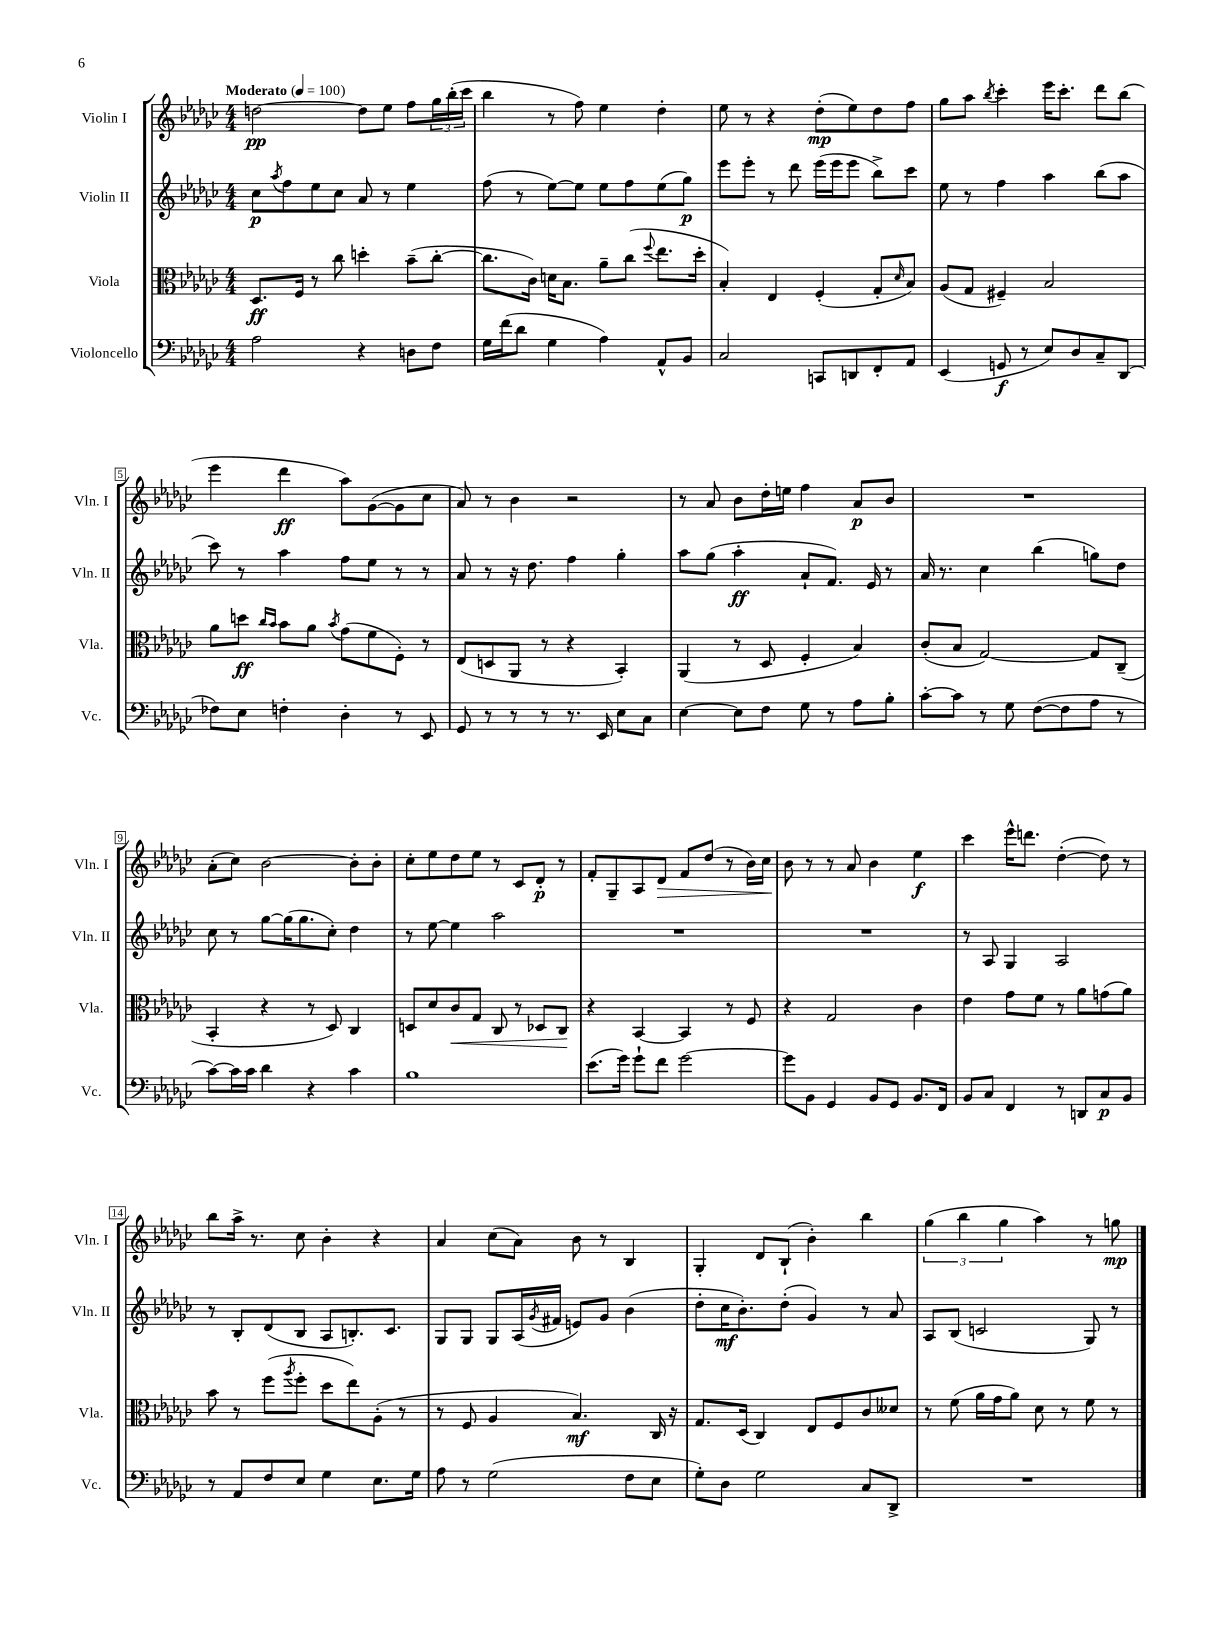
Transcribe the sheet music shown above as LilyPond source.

<<
\new StaffGroup <<
\new Staff = "s0" \with { instrumentName = "Violin I" shortInstrumentName = "Vln. I" } {
    \clef treble \key ges \major \numericTimeSignature \time 4/4 \tempo "Moderato" 4 = 100
    d''2~\pp d''8 ees''8 f''8 \tuplet 3/2 { ges''16 bes''16-.( ces'''16 } |
    bes''4 r8 f''8) ees''4 des''4-. |
    ees''8 r8 r4 des''8-.\mp( ees''8) des''8 f''8 |
    ges''8 aes''8 \acciaccatura { bes''8 } ces'''4-. ees'''16 ces'''8.-. des'''8 bes''8( |
    ees'''4 des'''4\ff aes''8) ges'8~( ges'8 ces''8 |
    aes'8) r8 bes'4 r2 |
    r8 aes'8 bes'8 des''16-. e''16 f''4 aes'8\p bes'8 |
    R1 |
    aes'8-.( ces''8) bes'2~ bes'8-. bes'8-. |
    ces''8-. ees''8 des''8 ees''8 r8 ces'8 des'8-.\p r8 |
    f'8-. ges8-- aes8 des'8\> f'8 des''8( r8 bes'16) ces''16 |
    bes'8\! r8 r8 aes'8 bes'4 ees''4\f |
    ces'''4 ees'''16-^ d'''8. des''4~-.( des''8) r8 |
    bes''8 aes''16-> r8. ces''8 bes'4-. r4 |
    aes'4 ces''8( aes'8) bes'8 r8 bes4 |
    ges4-. des'8 bes8-!( bes'4-.) bes''4 |
    \tuplet 3/2 { ges''4( bes''4 ges''4 } aes''4) r8 g''8\mp \bar "|." |
}
\new Staff = "s1" \with { instrumentName = "Violin II" shortInstrumentName = "Vln. II" } {
    \clef treble \key ges \major \numericTimeSignature \time 4/4
    ces''8\p \acciaccatura { aes''8 } f''8 ees''8 ces''8 aes'8 r8 ees''4 |
    f''8( r8 ees''8~) ees''8 ees''8 f''8 ees''8( ges''8\p) |
    ees'''8 ees'''8-. r8 des'''8 ees'''16( ees'''16 ees'''8 bes''8->) ces'''8 |
    ees''8 r8 f''4 aes''4 bes''8( aes''8 |
    ces'''8) r8 aes''4 f''8 ees''8 r8 r8 |
    aes'8 r8 r16 des''8. f''4 ges''4-. |
    aes''8 ges''8( aes''4-.\ff aes'8-! f'8.) ees'16 r8 |
    aes'16 r8. ces''4 bes''4( g''8) des''8 |
    ces''8 r8 ges''8~ ges''16( ges''8. ces''8-.) des''4 |
    r8 ees''8~ ees''4 aes''2 |
    R1 |
    R1 |
    r8 aes8 ges4 aes2 |
    r8 bes8-. des'8( bes8 aes8 b8.-.) ces'8. |
    ges8 ges8 ges8 aes16( \acciaccatura { ges'8 } fis'16 e'8) ges'8 bes'4( |
    des''8-. ces''16\mf bes'8.-.) des''8-.( ges'4) r8 aes'8 |
    aes8 bes8( c'2 ges8) r8 \bar "|." |
}
\new Staff = "s2" \with { instrumentName = "Viola" shortInstrumentName = "Vla." } {
    \clef alto \key ges \major \numericTimeSignature \time 4/4
    des8.\ff f16 r8 ces''8 d''4-. bes'8--( ces''8~-. |
    ces''8. ces'16) d'16 bes8. aes'8-- ces''8( \appoggiatura { f''8 } ees''8. des''16-. |
    bes4-.) ees4 f4-.( ges8-. \grace { des'16 } bes8) |
    aes8( ges8 fis4--) bes2 |
    aes'8 d''8\ff \grace { ces''16 bes'16 } bes'8 aes'8 \acciaccatura { bes'8 } ges'8( f'8 f8-.) r8 |
    ees8( d8 aes,8 r8 r4 bes,4-.) |
    aes,4( r8 des8 f4-. bes4) |
    ces'8-.( bes8 ges2~) ges8 ces8--( |
    bes,4-. r4 r8 des8) ces4 |
    d8 des'8 ces'8\< ges8 ces8 r8 des8 ces8\! |
    r4 bes,4~ bes,4 r8 f8 |
    r4 ges2 ces'4 |
    ees'4 ges'8 f'8 r8 aes'8 g'8( aes'8) |
    bes'8 r8 f''8( \acciaccatura { aes''8 } f''8-. des''8 ees''8) aes8-.( r8 |
    r8 f8 aes4 bes4.\mf) ces16 r16 |
    ges8. des16( ces4) ees8 f8 ces'8 deses'8 |
    r8 f'8( aes'16 ges'16 aes'8) des'8 r8 f'8 r8 \bar "|." |
}
\new Staff = "s3" \with { instrumentName = "Violoncello" shortInstrumentName = "Vc." } {
    \clef bass \key ges \major \numericTimeSignature \time 4/4
    aes2 r4 d8 f8 |
    ges16 f'16( des'8 ges4 aes4) aes,8-^ bes,8 |
    ces2 c,8 d,8 f,8-. aes,8 |
    ees,4( g,8\f r8 ees8) des8 ces8-- des,8( |
    fes8) ees8 f4-. des4-. r8 ees,8 |
    ges,8 r8 r8 r8 r8. ees,16 ees8 ces8 |
    ees4~ ees8 f8 ges8 r8 aes8 bes8-. |
    ces'8~-. ces'8 r8 ges8 f8~( f8 aes8 r8 |
    ces'8~) ces'16 ces'16 des'4 r4 ces'4 |
    bes1 |
    ees'8.( ges'16) ges'8-! f'8 ges'2~ |
    ges'8 bes,8 ges,4 bes,8 ges,8 bes,8. f,16 |
    bes,8 ces8 f,4 r8 d,8 ces8\p bes,8 |
    r8 aes,8 f8 ees8 ges4 ees8. ges16 |
    aes8 r8 ges2( f8 ees8 |
    ges8-.) des8 ges2 ces8 des,8-> |
    R1 \bar "|." |
}
>>
>>
\layout { \context { \Score \override BarNumber.stencil = #(make-stencil-boxer 0.1 0.3 ly:text-interface::print) } }
